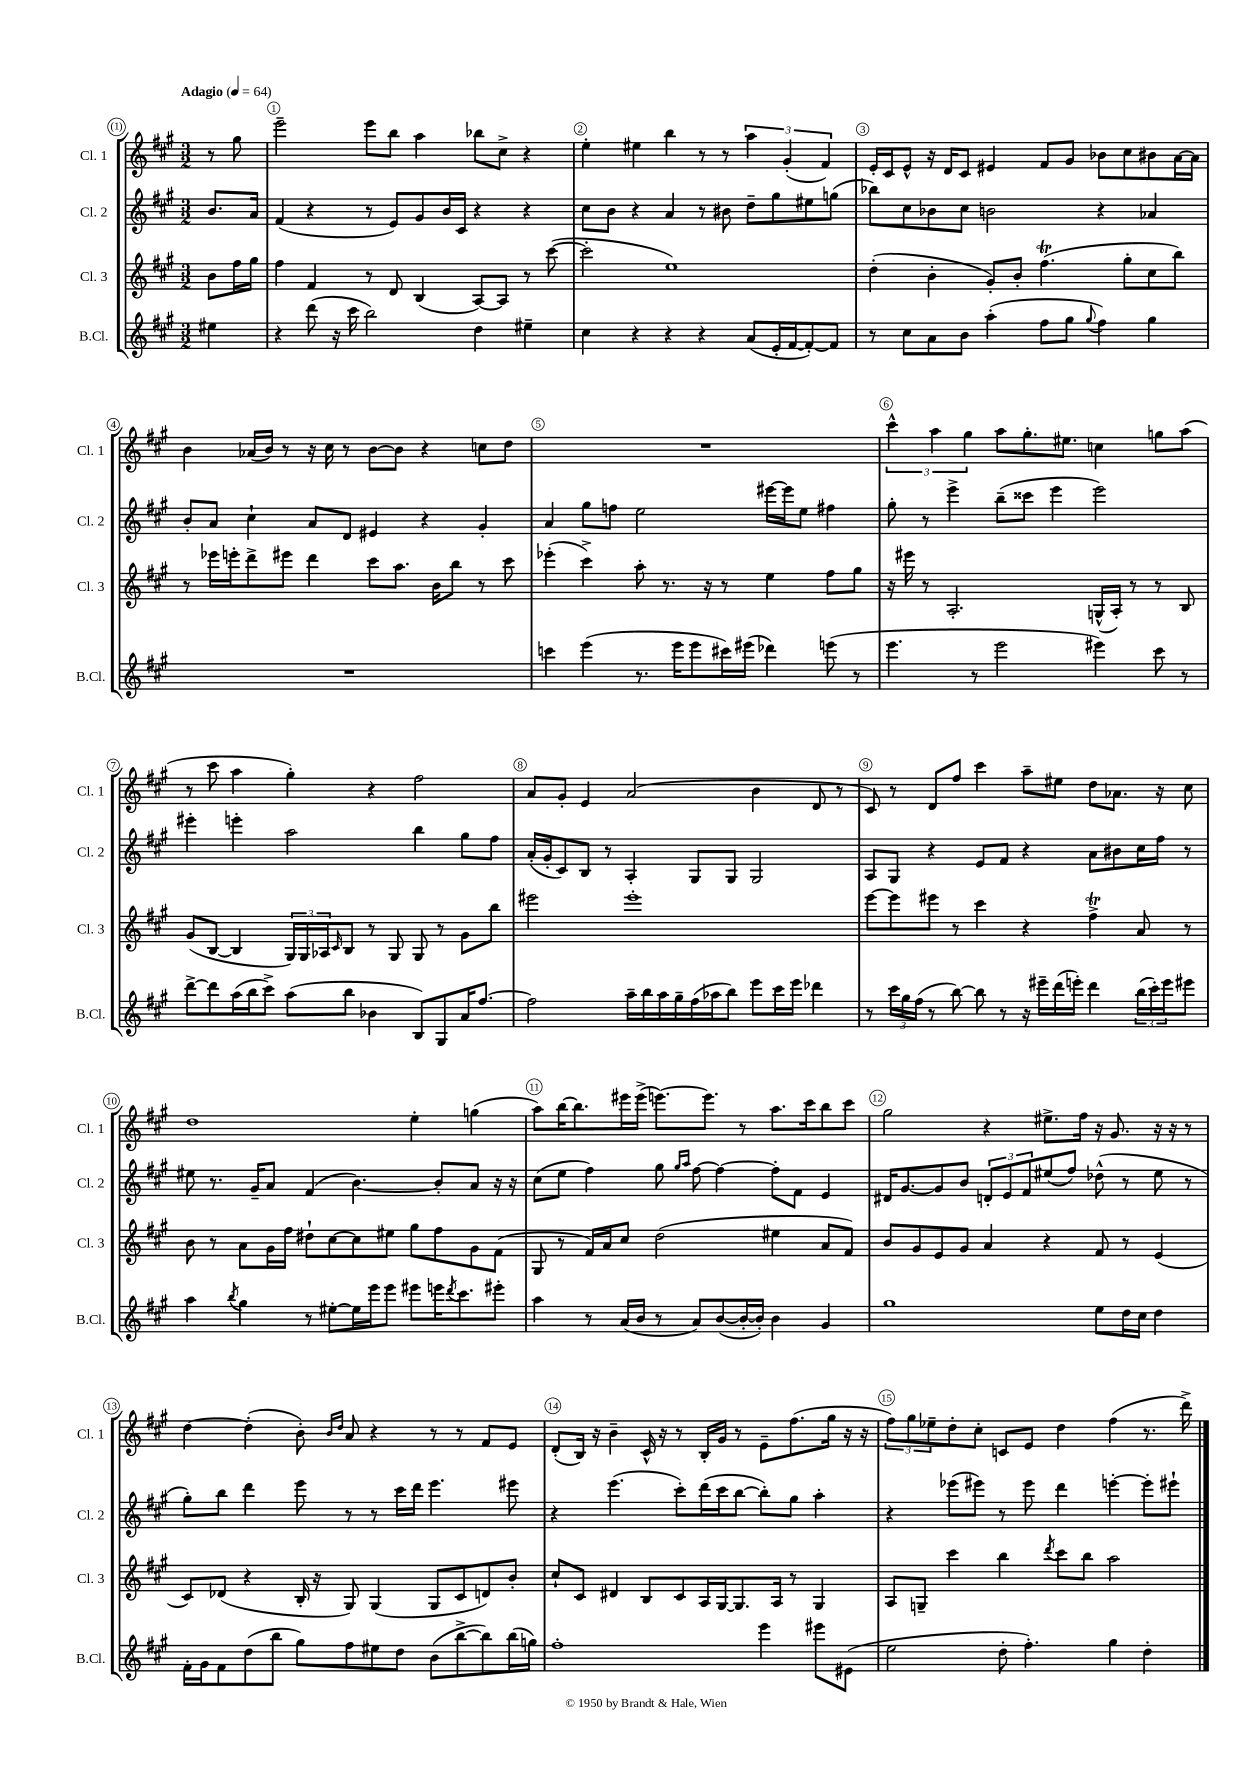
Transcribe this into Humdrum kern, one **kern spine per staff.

**kern	**kern	**kern	**kern
*part4	*part3	*part2	*part1
*staff4	*staff3	*staff2	*staff1
*I"B.Cl.	*I"Cl. 3	*I"Cl. 2	*I"Cl. 1
*I'B.Cl.	*I'Cl. 3	*I'Cl. 2	*I'Cl. 1
*clefG2	*clefG2	*clefG2	*clefG2
*k[f#c#g#]	*k[f#c#g#]	*k[f#c#g#]	*k[f#c#g#]
*M3/2	*M3/2	*M3/2	*M3/2
*MM64	*MM64	*MM64	*MM64
=	=	=	=
!	!	!	!LO:TX:a:B:t=Adagio
4ee#X\	8b\L	8.b/L	8r
.	16ff#\L	.	8gg#\
.	16gg#\JJ	16a/Jk	.
=1	=1	=1	=1
4r	4ff#\	(4f#/	2eee~\
(8ddd\	4f#/	4r	.
16r	.	.	.
16ccc#\	.	.	.
2bb\)	8r	8r	8eee\L
.	8d/	8e/L)	8bb\J
.	(4B/	8g#/	4aa\
.	.	16b/L	.
.	.	16c#/JJ	.
4dd\	[8A/L)	4r	8bb-X\L
.	8A/J]	.	8cc#^\J
4ee#X~\	8r	4r	4r
.	([8ccc#\	.	.
=2	=2	=2	=2
4cc#\	2ccc#'\]	8cc#\L	4ee'\
.	.	8b\J	.
4r	.	4r	4ee#X\
4r	1ee)	4a/	4bb\
4r	.	8r	8r
.	.	8b#X\	8r
(8a/L	.	8dd~\L	6aa\
16e'/L	.	8gg#\	.
.	.	.	(6g#'/
[16f#/J	.	.	.
8f#'/_)	.	8ee#X\	.
.	.	.	6f#/)
8f#/J]	.	(8ggn\J	.
=3	=3	=3	=3
8r	(4dd'\	8bb-X\L)	16e'/LL
.	.	.	16c#/J
8cc#\L	.	8cc#\	8e^^/J
8a\	4b'\	8b-X\	16r
.	.	.	16d/KL
8b\J	.	8cc#\J	8c#/J
(4aa'\	8g#'/L)	2bn\	4e#X/
.	8b'/J	.	.
8ff#\L	(4.ff#T\	.	8f#/L
8gg#\J	.	.	8g#/J
8qqgg#/	.	.	.
4ff#\)	.	4r	8b-X\L
.	8gg#'\L	.	8cc#\
4gg#\	8cc#\	4a-X/	8b#X\
.	8bb\J)	.	[16a\L
.	.	.	16a\JJ]
!!LO:LB:g=z
=4	=4	=4	=4
1.r	8r	8b'/L	4b\
.	16eee-X\LL	8a/J	.
.	16eeen'\J	.	.
.	8ddd^\	4cc#`\	(16a-X/LL
.	.	.	16b/JJ)
.	8eee#X\J	.	8r
.	4ddd\	8a/L	16r
.	.	.	16cc#\
.	.	8d/J	8r
.	8ccc#\L	4e#X/	[8b\L
.	8.aa\J	.	8b\J]
.	.	4r	4r
.	16b\KL	.	.
.	8bb\J	.	.
.	8r	4g#'/	8ccn\L
.	8ccc#\	.	8dd\J
=5	=5	=5	=5
4cccn\	(4eee-X'\	4a/	1.r
(4eee\	4ccc#^\)	8gg#\L	.
.	.	8ffn\J	.
8.r	8aa'\	2ee\	.
.	8.r	.	.
16eee\KL	.	.	.
8eee\	.	.	.
.	16r	.	.
16ccc#X\L)	8r	.	.
(16eee#X\JJ	.	.	.
4ddd-X\)	4ee\	[16eee#X\LL	.
.	.	16eee#\J]	.
.	.	8ee\J	.
(8eeen\	8ff#\L	4ff#X\	.
8r	8gg#\J	.	.
=6	=6	=6	=6
4.eee\	16r	8gg#'\	6ccc#^^\
.	16eee#X\	.	.
.	8r	8r	.
.	.	.	6aa\
.	2.A'/	4eee^\	.
.	.	.	6gg#\
8r	.	.	.
2eee\	.	(8bb~\L	8aa\L
.	.	8ccc##X\J	8.gg#'\
.	.	4eee\	.
.	.	.	8.ee#X\J
4eee#X\)	(16Gn^^/LL	2eee\)	4ccn\
.	16A'/JJ)	.	.
.	8r	.	.
8ccc#\	8r	.	8ggn\L
8r	8B/	.	(8aa\J
!!LO:LB:g=z
=7	=7	=7	=7
[8ddd^\L	(8g#/L	4eee#X'\	8r
8ddd\]	[8B/J	.	8ccc#\
(16aa\L	4B/]	4eeen'\	4aa\
16bb\J	.	.	.
8ccc#^\J)	.	.	.
(8aa\L	24G#/LL)	2aa\	4gg#'\)
.	24G#/	.	.
.	24A-X/J	.	.
.	16qqc#/	.	.
8bb\J	8B/J	.	.
4b-X\	8r	.	4r
.	8G#/	.	.
8B/L)	8G#/	4bb\	2ff#\
8G#/	8r	.	.
16a/K	8g#\L	8gg#\L	.
[8.ff#/J	.	.	.
.	8bb\J	8ff#\J	.
=8	=8	=8	=8
2ff#\]	2eee#X\	(16a'/LL	8a/L
.	.	16g#'/J	.
.	.	8c#/)	8g#'/J
.	.	8B/J	4e/
.	.	8r	.
16aa~\LL	1eee#'	4A'/	(2a/
16bb\	.	.	.
16aa\	.	.	.
16gg#~\	.	.	.
(16ff#\	.	8G#/L	.
16aa-X\J	.	.	.
8bb\J)	.	8G#/J	.
8eee\L	.	2G#/	4b\
16ccc#\L	.	.	.
16eee\JJ	.	.	.
4ddd-X\	.	.	8d/
.	.	.	8r
=9	=9	=9	=9
8r	[8eee\L	8A/L	8c#/)
24ccc#\LL	8eee\]	8G#/J	8r
24gg#\	.	.	.
(24ff#\JJ	.	.	.
8r	8eee#X\J	4r	8d/L
[8bb\)	8r	.	8ff#/J
8bb\]	4ccc#\	8e/L	4ccc#\
8r	.	8f#/J	.
16r	4r	4r	8aa~\L
16eee#X~\LL	.	.	.
(16ddd\	.	.	8ee#X\J
16eeen'\JJ)	.	.	.
4ddd\	4ff#T^\	8a\L	8dd\L
.	.	8b#X\	8.a-X\J
(24bb\LL	8a/	16cc#\L	.
24ccc#'\)	.	.	.
.	.	16ff#\JJ	16r
24eee\J	.	.	.
8eee#X\J	8r	8r	8cc#\
!!LO:LB:g=z
=10	=10	=10	=10
4aa\	8b\	8ee#X\	1dd
.	8r	8.r	.
8qbb/	.	.	.
4gg#\	8a\L	.	.
.	.	16g#~/KL	.
.	16g#\L	8a/J	.
.	16ff#\JJ	.	.
8r	8dd#X`\L	(4f#/	.
[8ee#X'\L	[8cc#\	.	.
16ee#\L]	8cc#\]	[4.b\)	.
16eee\J	.	.	.
8eee\J	8ee#X\J	.	.
8eee#X\L	8gg#\L	.	4ee'\
16eeen\K	8ff#\	8b'/L]	.
8qddd/	.	.	.
8.ccc#\	.	.	.
.	8g#\	8a/J	(4ggn\
8eee#X'\J	(8f#\J	16r	.
.	.	16r	.
=11	=11	=11	=11
4aa\	8G#/	(8cc#\L	8aa\L)
.	8r	8ee\J	[16bb\K
.	.	.	8.bb\]
8r	16f#/LL)	4ff#\)	.
.	16a/J	.	.
(16a/LL	8cc#/J	.	16eee#X\L
16b/JJ	.	.	(16eee#^\JJ
8r	(2dd\	8gg#\	[8.eeen\L)
.	.	16qqgg#/LL	.
.	.	16qqaa/JJ	.
8a/L)	.	[8ff#\	.
.	.	.	8.eee\J]
([8b/	.	4ff#\_	.
16b'/L_	.	.	8r
16b'/JJ])	.	.	.
4b\	4ee#X\	8ff#'\L]	8.aa\L
.	.	8f#\J	.
.	.	.	16ccc#\k
4g#/	8a/L	4e/	8bb\
.	8f#/J)	.	8ccc#\J
=12	=12	=12	=12
1gg#	8b/L	16d#X/KL	2gg#\
.	.	[8.g#/	.
.	8g#/	.	.
.	8e/	8g#/]	.
.	8g#/J	8b/J	.
.	4a/	12dn'/L	4r
.	.	12e/	.
.	.	12f#/	.
.	4r	(8ee#X/	8.ee#X^\L
.	.	8ff#/J)	.
.	.	.	16ff#\Jk
8ee\L	8f#/	(8dd-X^^\	16r
.	.	.	8.g#/
16dd\L	8r	8r	.
16cc#\JJ	.	.	.
4dd\	(4e/	8ee#\	16r
.	.	.	16r
.	.	8r	8r
!!LO:LB:g=z
=13	=13	=13	=13
16f#'\LL	8c#/L)	8gg#'\L)	[4dd\
16g#\J	.	.	.
8f#\	(8d-X/J	8bb\J	.
(8dd\	4r	4ddd\	(4dd'\]
8bb\J	.	.	.
8gg#\L)	16B'/	8eee\	8b'\)
.	16r	.	.
.	.	.	16qqb/LL
.	.	.	16qqdd/JJ
8ff#\	8G#/)	8r	8a/
8ee#X\	(4G#/	8r	4r
8dd\J	.	16ccc#\LL	.
.	.	16ddd\JJ	.
(8b\L	8G#/L	4.eee\	8r
[8bb^\	8c#/	.	8r
8bb\])	8dn/)	.	8f#/L
(16bb\L	8b'/J	8eee#X\	8e/J
16ggn\JJ)	.	.	.
=14	=14	=14	=14
1ff#'	8cc#`/L	4r	(8d'/L
.	8c#/J	.	16B/Jk)
.	.	.	16r
.	4d#X/	(4.eee\	4b~\
.	8B/L	.	16c#^^/
.	.	.	16r
.	8c#/	8ccc#'\L)	8r
.	16A/L	(16ddd\L	16B'/LL
.	[16G#/J	16ccc#\J	16g#/JJ
.	8.G#/]	[8bb\J	8r
4eee\	.	8bb'\L])	8e~\L
.	16A/Jk	.	.
.	8r	8gg#\J	(8.ff#\
8eee#X\L	4G#/	4aa'\	.
.	.	.	16gg#\Jk
(8e#X\J	.	.	16r
.	.	.	16r
=15	=15	=15	=15
2ee\	8A/L	4r	12ff#\L)
.	.	.	12gg#\
.	8Gn~/J	.	.
.	.	.	12ee-X~\
.	4ccc#\	(8eee-X\L	8dd'\
.	.	8eee#X\J)	8cc#'\J
8dd'\	4bb\	8r	8cn/L
4.ff#'\)	.	8eee#\	8e/J
.	8qddd/	.	.
.	8ccc#\L	4ddd\	4dd\
.	8bb\J	.	.
4gg#\	2aa\	[4eeen'\	(4ff#\
4dd'\	.	8eee'\L]	8.r
.	.	8eee#X`\J	.
.	.	.	16ddd^\)
==	==	==	==
*-	*-	*-	*-
